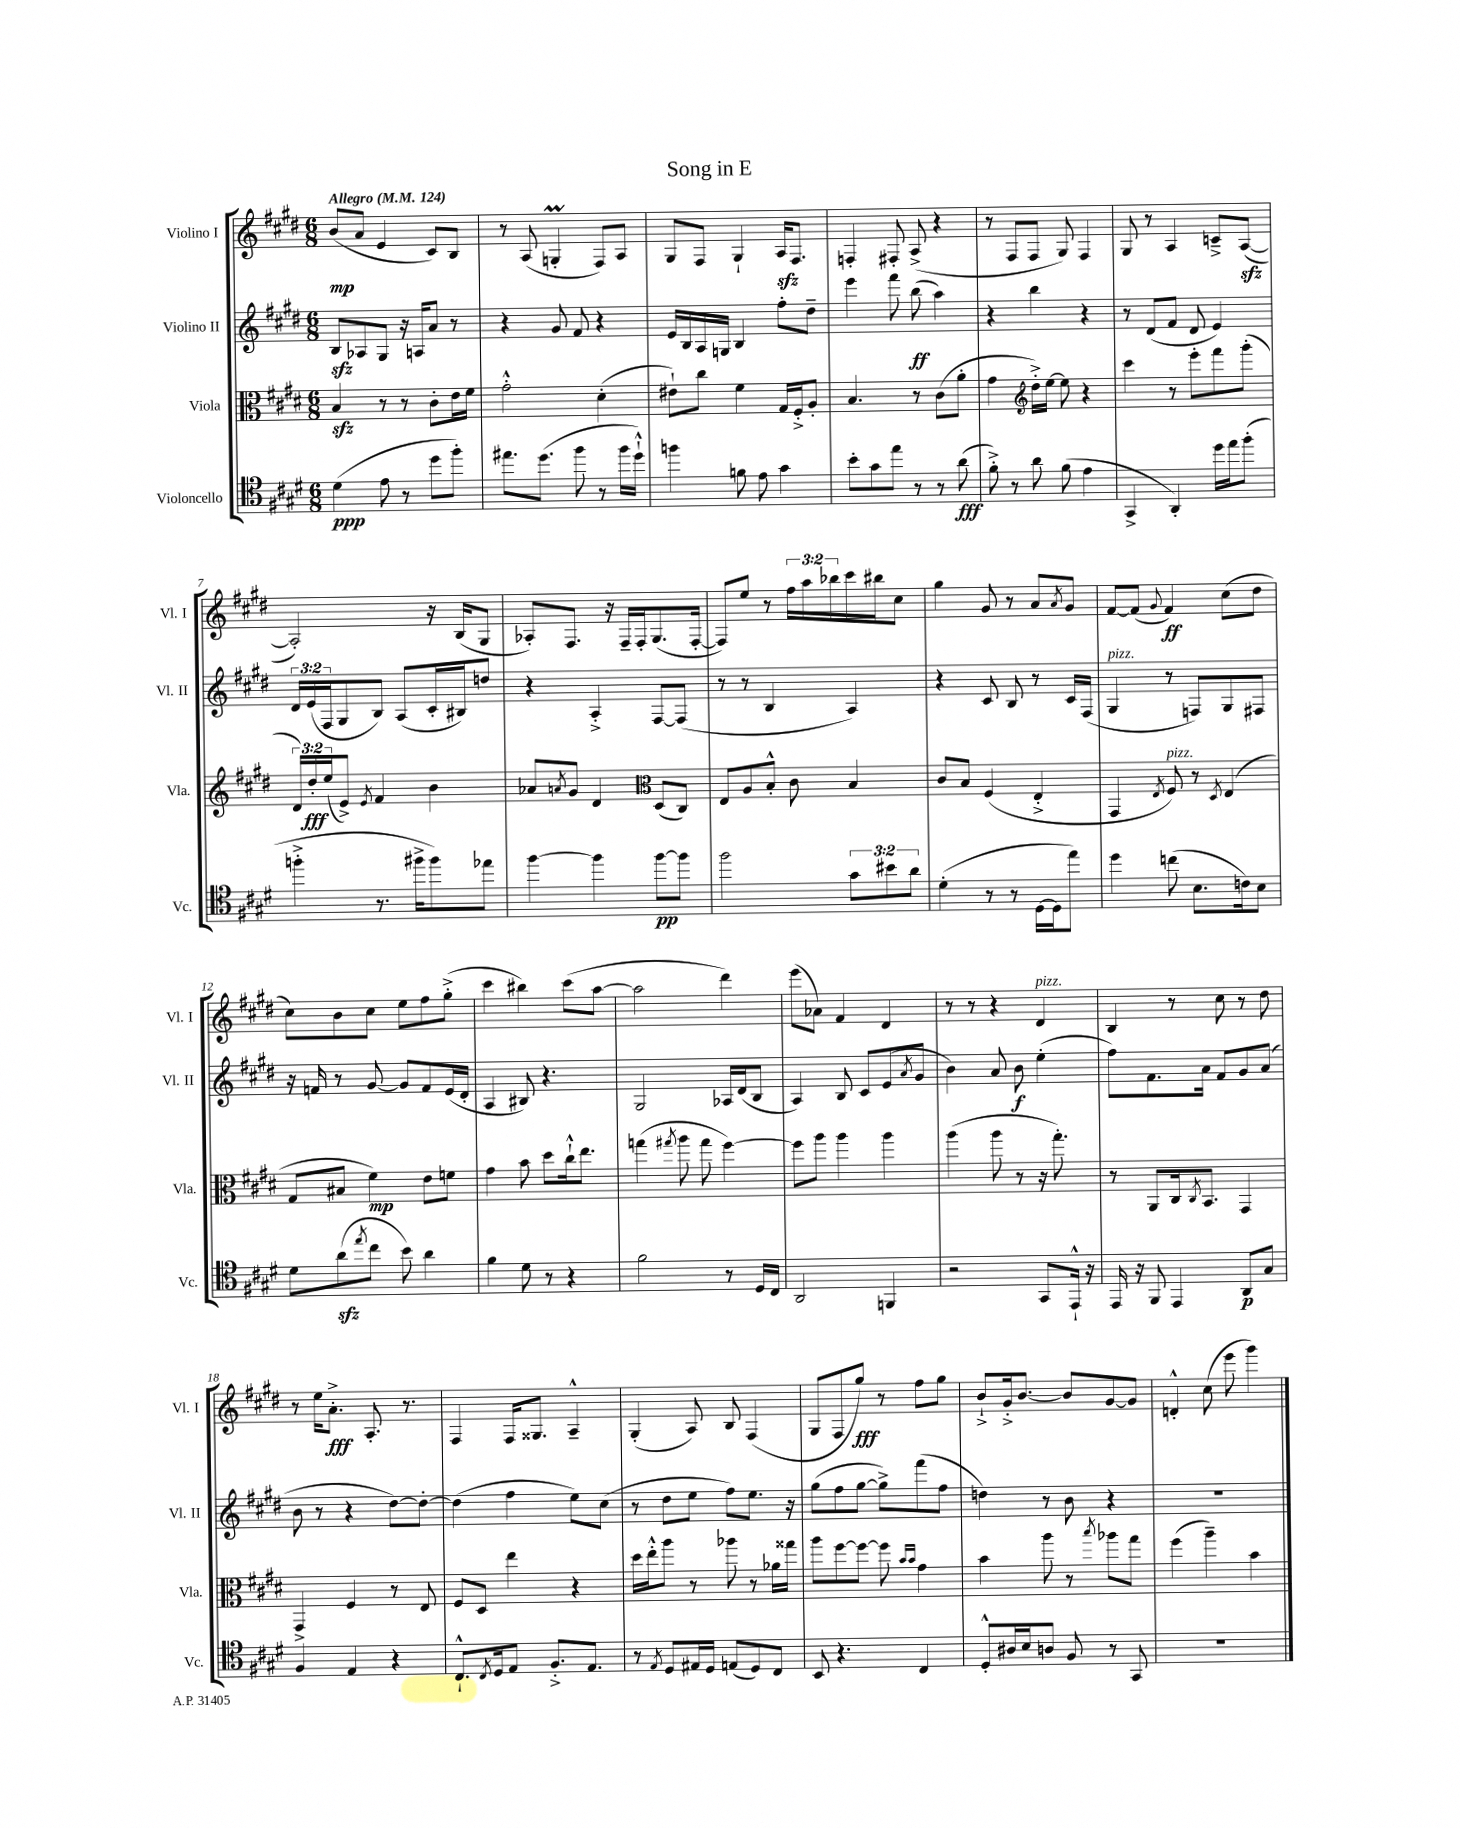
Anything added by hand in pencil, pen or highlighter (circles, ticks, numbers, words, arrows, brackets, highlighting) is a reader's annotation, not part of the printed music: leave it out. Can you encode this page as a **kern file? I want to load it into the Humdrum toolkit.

**kern	**dynam	**kern	**dynam	**kern	**dynam	**kern	**dynam
*part4	*part4	*part3	*part3	*part2	*part2	*part1	*part1
*staff4	*staff4	*staff3	*staff3	*staff2	*staff2	*staff1	*staff1
*I"Violoncello	*	*I"Viola	*	*I"Violino II	*	*I"Violino I	*
*I'Vc.	*	*I'Vla.	*	*I'Vl. II	*	*I'Vl. I	*
*clefC4	*	*clefC3	*	*clefG2	*	*clefG2	*
*k[f#c#g#d#]	*	*k[f#c#g#d#]	*	*k[f#c#g#d#]	*	*k[f#c#g#d#]	*
*M6/8	*	*M6/8	*	*M6/8	*	*M6/8	*
*MM124	*	*MM124	*	*MM124	*	*MM124	*
=1	=1	=1	=1	=1	=1	=1	=1
!	!	!	!	!	!	!LO:TX:a:B:t=Allegro	!
(4d#\	ppp	4Bzz/	.	8Bzz/L	.	(8b/L	mp
.	.	.	.	8A-X/	.	8a/J	.
8e\	.	8r	.	8G#/J	.	4e/	.
8r	.	8r	.	16r	.	.	.
.	.	.	.	16An/KL	.	.	.
8dd#\L	.	8c#'\L	.	8a/J	.	8c#/L)	.
8ff#'\J)	.	16e\L	.	8r	.	8B/J	.
.	.	16f#\JJ	.	.	.	.	.
=2	=2	=2	=2	=2	=2	=2	=2
8.ee#X\L	.	2g#'^^\	.	4r	.	8r	.
.	.	.	.	.	.	(8A/	.
(8.dd#\J	.	.	.	.	.	.	.
.	.	.	.	8g#/	.	4GnM'/	.
8ff#\	.	.	.	8f#/	.	.	.
8r	.	(4d#'\	.	4r	.	8F#/L)	.
16ff#\LL	.	.	.	.	.	8A/J	.
16dd#`^^\JJ)	.	.	.	.	.	.	.
=3	=3	=3	=3	=3	=3	=3	=3
4ffn\	.	8e#X`\L)	.	16e/LL	.	8G#/L	.
.	.	.	.	16B/	.	.	.
.	.	8cc#\J	.	16A/	.	8F#/J	.
.	.	.	.	16Gn/JJ	.	.	.
8fn\	.	4f#\	.	4B/	.	4G#`/	.
8e\	.	.	.	.	.	.	.
4g#\	.	16G#/LL	.	8ff#'\L	.	16Azz/KL	.
.	.	16F#'^/J	.	.	.	8.F#/J	.
.	.	8A'/J	.	8dd#~\J	.	.	.
=4	=4	=4	=4	=4	=4	=4	=4
8b'\L	.	4.B/	.	4eee\	.	4Fn'/	.
8g#\	.	.	.	.	.	.	.
8ee\J	.	.	.	8fff#\	.	8F#X'/	.
8r	.	8r	.	(8bb\	ff	(8A^/	.
8r	.	(8c#\L	.	4aa\)	.	4r	.
(8a\	fff	8a'\J	.	.	.	.	.
=5	=5	=5	=5	=5	=5	=5	=5
8f#'^\)	.	4g#\	.	4r	.	8r	.
8r	.	.	.	.	.	8F#/L	.
*	*	*clefG2	*	*	*	*	*
8a\	.	16dd#'^\LL)	.	4bb\	.	8F#/J	.
.	.	[16ee\JJ	.	.	.	.	.
(8f#\	.	8ee\]	.	.	.	8G#/)	.
4e\	.	4r	.	4r	.	4F#/	.
=6	=6	=6	=6	=6	=6	=6	=6
4GG#^/	.	4ccc#\	.	8r	.	8G#/	.
.	.	.	.	(8d#/L	.	8r	.
4AA'/)	.	8r	.	8f#/J	.	4A/	.
.	.	8eee'\L	.	8d#/	.	.	.
16dd#\LL	.	8fff#\	.	4e/)	.	8cn~^/L	.
16ee\J	.	.	.	.	.	.	.
(8ff#'\J	.	(8ggg#'\J	.	.	.	([8Azz/J	.
!!LO:LB:g=z
=7	=7	=7	=7	=7	=7	=7	=7
4ffn'^\	.	24d#/LL)	.	24d#/LL	.	2A'/])	.
.	.	24dd#'/	fff	(24e/	.	.	.
.	.	(24ee/J	.	24F#/J	.	.	.
.	.	8e^/J)	.	8G#/	.	.	.
.	.	8qe/	.	.	.	.	.
8.r	.	4f#/	.	8B/J)	.	.	.
.	.	.	.	(8A/L	.	.	.
16ff#X^\KL	.	.	.	.	.	.	.
8ff#\)	.	4b\	.	16c#'/L	.	16r	.
.	.	.	.	16B#X/J)	.	(16B/KL	.
8ee-X\J	.	.	.	8ddn/J	.	8G#/J	.
=8	=8	=8	=8	=8	=8	=8	=8
[4ff#\	.	8a-X/L	.	4r	.	8A-X'/L)	.
.	.	8qan/	.	.	.	.	.
.	.	8g#/J	.	.	.	8.F#/J	.
4ff#\]	.	4d#/	.	4A'^/	.	.	.
.	.	.	.	.	.	16r	.
.	.	.	.	.	.	16F#~/LL	.
.	.	.	.	.	.	16F#'/J	.
*	*	*clefC3	*	*	*	*	*
[8ff#\L	pp	(8D#/L	.	[8F#/L	.	(8.G#/	.
8ff#\J]	.	8C#/J)	.	(8F#/J]	.	.	.
.	.	.	.	.	.	[16F#'/Jk	.
=9	=9	=9	=9	=9	=9	=9	=9
2ff#\	.	8E/L	.	8r	.	8F#/L])	.
.	.	8A/	.	8r	.	8ee/J	.
.	.	8B'^^/J	.	4B/	.	8r	.
.	.	8c#\	.	.	.	24ff#\LL	.
.	.	.	.	.	.	24aa\	.
.	.	.	.	.	.	24bb-X\	.
12g#\L	.	4B/	.	4A/)	.	16ccc#\	.
.	.	.	.	.	.	16bb#X\J	.
12b#X\	.	.	.	.	.	.	.
.	.	.	.	.	.	8cc#\J	.
12a\J	.	.	.	.	.	.	.
=10	=10	=10	=10	=10	=10	=10	=10
(4d#'\	.	8c#/L	.	4r	.	4gg#\	.
.	.	8B/J	.	.	.	.	.
8r	.	(4F#/	.	8c#/	.	8g#/	.
8r	.	.	.	8B/	.	8r	.
[16D#\LL	.	4E'^/	.	8r	.	8a/L	.
16D#\J]	.	.	.	.	.	.	.
.	.	.	.	.	.	8qa/	.
8ee\J)	.	.	.	16c#/LL	.	8g#/J	.
.	.	.	.	(16F#/JJ	.	.	.
=11	=11	=11	=11	=11	=11	=11	=11
!	!	!	!	!LO:TX:a:i:t=pizz.	!	!	!
4dd#\	.	4GG#/	.	4G#/	.	[8f#/L	.
.	.	.	.	.	.	(8f#/J]	.
.	.	8qE/	.	.	.	8qqg#/	.
!	!	!LO:TX:a:i:t=pizz.	!	!	!	!	!
(8ccn\	.	8F#/)	.	8r	.	4f#/)	ff
8.B\L	.	8r	.	8Fn/L)	.	.	.
.	.	8qD#/	.	.	.	.	.
.	.	(4E/	.	8G#/	.	(8cc#\L	.
16cn\k)	.	.	.	.	.	.	.
8B\J	.	.	.	8F#X/J	.	8dd#\J	.
!!LO:LB:g=z
=12	=12	=12	=12	=12	=12	=12	=12
8d#\L	.	8G#/L	.	16r	.	8cc#\L)	.
.	.	.	.	16fn/	.	.	.
(8azz\	.	8B#X/J	.	8r	.	8b\	.
8qee/	.	.	.	.	.	.	.
8cc#\J	.	4f#\)	mp	[8g#/	.	8cc#\J	.
8b\)	.	.	.	8g#/L]	.	8ee\L	.
4a\	.	8e\L	.	8f/	.	8ff#\	.
.	.	8fn\J	.	(16e/L	.	(8gg#'^\J	.
.	.	.	.	16d#'/JJ	.	.	.
=13	=13	=13	=13	=13	=13	=13	=13
4f#\	.	4g#\	.	4A/	.	4ccc#\	.
8d#\	.	8b\	.	8B#X/)	.	4bb#X\)	.
8r	.	8dd#\L	.	4.r	.	.	.
4r	.	16cc#`^^\k	.	.	.	(8ccc#\L	.
.	.	8.ee\J	.	.	.	.	.
.	.	.	.	.	.	[8aa\J	.
=14	=14	=14	=14	=14	=14	=14	=14
2f#\	.	(4ggn\	.	2G#/	.	2aa\]	.
.	.	8qgg#X/	.	.	.	.	.
.	.	8aa\	.	.	.	.	.
.	.	8gg#\	.	.	.	.	.
8r	.	[4ff#\)	.	16A-X/LL	.	4ddd#\)	.
.	.	.	.	(16d#/J	.	.	.
16D#/LL	.	.	.	8B/J	.	.	.
16C#/JJ	.	.	.	.	.	.	.
=15	=15	=15	=15	=15	=15	=15	=15
2AA/	.	8ff#\L]	.	4A/)	.	(8eee\L	.
.	.	8aa\J	.	.	.	8a-X\J)	.
.	.	4aa\	.	8B/	.	4f#/	.
.	.	.	.	8c#/L	.	.	.
4FFn/	.	4aa\	.	(8e/	.	4d#/	.
.	.	.	.	8qa/	.	.	.
.	.	.	.	8g#/J	.	.	.
=16	=16	=16	=16	=16	=16	=16	=16
2r	.	(4aa\	.	4b\)	.	8r	.
.	.	.	.	.	.	8r	.
.	.	8aa\	.	8a/	.	4r	.
.	.	8r	.	8b\	f	.	.
!	!	!	!	!	!	!LO:TX:a:i:t=pizz.	!
8GG#/L	.	16r	.	(4ee'\	.	4d#/	.
.	.	8.gg#'\)	.	.	.	.	.
16EE`^^/Jk	.	.	.	.	.	.	.
16r	.	.	.	.	.	.	.
=17	=17	=17	=17	=17	=17	=17	=17
16EE/	.	8r	.	8ff#\L)	.	4B/	.
16r	.	.	.	.	.	.	.
8FF#/	.	8AA/L	.	8.f#\	.	.	.
4EE/	.	16C#/k	.	.	.	8r	.
.	.	8qC#/	.	.	.	.	.
.	.	8.BB/J	.	16a\Jk	.	.	.
.	.	.	.	8f#/L	.	8cc#\	.
8AA/L	p	4GG#/	.	8g#/	.	8r	.
8G#/J	.	.	.	(8a/J	.	8dd#\	.
!!LO:LB:g=z
=18	=18	=18	=18	=18	=18	=18	=18
4F#/	.	4GG#^/	.	8b\	.	8r	.
.	.	.	.	8r	.	16ee\KL	.
.	.	.	.	.	.	8.a'^\J	fff
4E/	.	4F#/	.	4r	.	.	.
.	.	.	.	.	.	8.A'/	.
4r	.	8r	.	[8dd#\L)	.	.	.
.	.	.	.	.	.	8.r	.
.	.	8E/	.	8dd#'\J_	.	.	.
=19	=19	=19	=19	=19	=19	=19	=19
8.C#`^^/L	.	8F#/L	.	(4dd#\]	.	4F#/	.
.	.	8D#/J	.	.	.	.	.
8qC#/	.	.	.	.	.	.	.
16D#/k	.	.	.	.	.	.	.
8E/J	.	4ee\	.	4ff#\	.	16F#/KL	.
.	.	.	.	.	.	8.G##X/J	.
8.F#'^/L	.	.	.	.	.	.	.
.	.	4r	.	8ee\L)	.	4A~^^/	.
8.E/J	.	.	.	.	.	.	.
.	.	.	.	(8cc#\J	.	.	.
=20	=20	=20	=20	=20	=20	=20	=20
8r	.	16dd#\LL	.	8r	.	(4G#'/	.
.	.	16ee'^^\J	.	.	.	.	.
8qE/	.	.	.	.	.	.	.
8D#/L	.	8aa\J	.	8dd#\L	.	.	.
16E#X/L	.	8r	.	8ee\J	.	8A/)	.
16D#/JJ	.	.	.	.	.	.	.
(8En/L	.	8aa-X\	.	8ff#\L)	.	8B/	.
8D#/)	.	8r	.	8.ee\J	.	(4F#/	.
8C#/J	.	16a-X\LL	.	.	.	.	.
.	.	16gg##X\JJ	.	16r	.	.	.
=21	=21	=21	=21	=21	=21	=21	=21
8BB/	.	8aa\L	.	(8gg#\L	.	8G#/L	.
4.r	.	[8ff#\	.	8ff#\	.	8F#/	.
.	.	8ff#\J_	.	[8gg#\J	.	8gg#/J)	fff
.	.	8ff#\]	.	8gg#^\L])	.	8r	.
.	.	16qqb/LL	.	.	.	.	.
.	.	16qqb/JJ	.	.	.	.	.
4C#/	.	4g#\	.	(8fff#\	.	8ff#\L	.
.	.	.	.	8ff#\J	.	8gg#\J	.
=22	=22	=22	=22	=22	=22	=22	=22
8D#'^^/L	.	4b\	.	4ddn\)	.	8b`^/L	.
16A#X/L	.	.	.	.	.	16g#'^/k	.
16B/J	.	.	.	.	.	[8.b/J	.
8An/J	.	8aa\	.	8r	.	.	.
8F#/	.	8r	.	8b\	.	8b/L]	.
.	.	8qbb/	.	.	.	.	.
8r	.	8aa-X\L	.	4r	.	[8g#/	.
8GG#/	.	8gg#\J	.	.	.	8g#/J]	.
=23	=23	=23	=23	=23	=23	=23	=23
2.r	.	(4ff#\	.	2.r	.	4dn'^^/	.
.	.	4aa~\)	.	.	.	(8cc#\	.
.	.	.	.	.	.	8eee\	.
.	.	4b\	.	.	.	4ggg#\)	.
==	==	==	==	==	==	==	==
*-	*-	*-	*-	*-	*-	*-	*-
